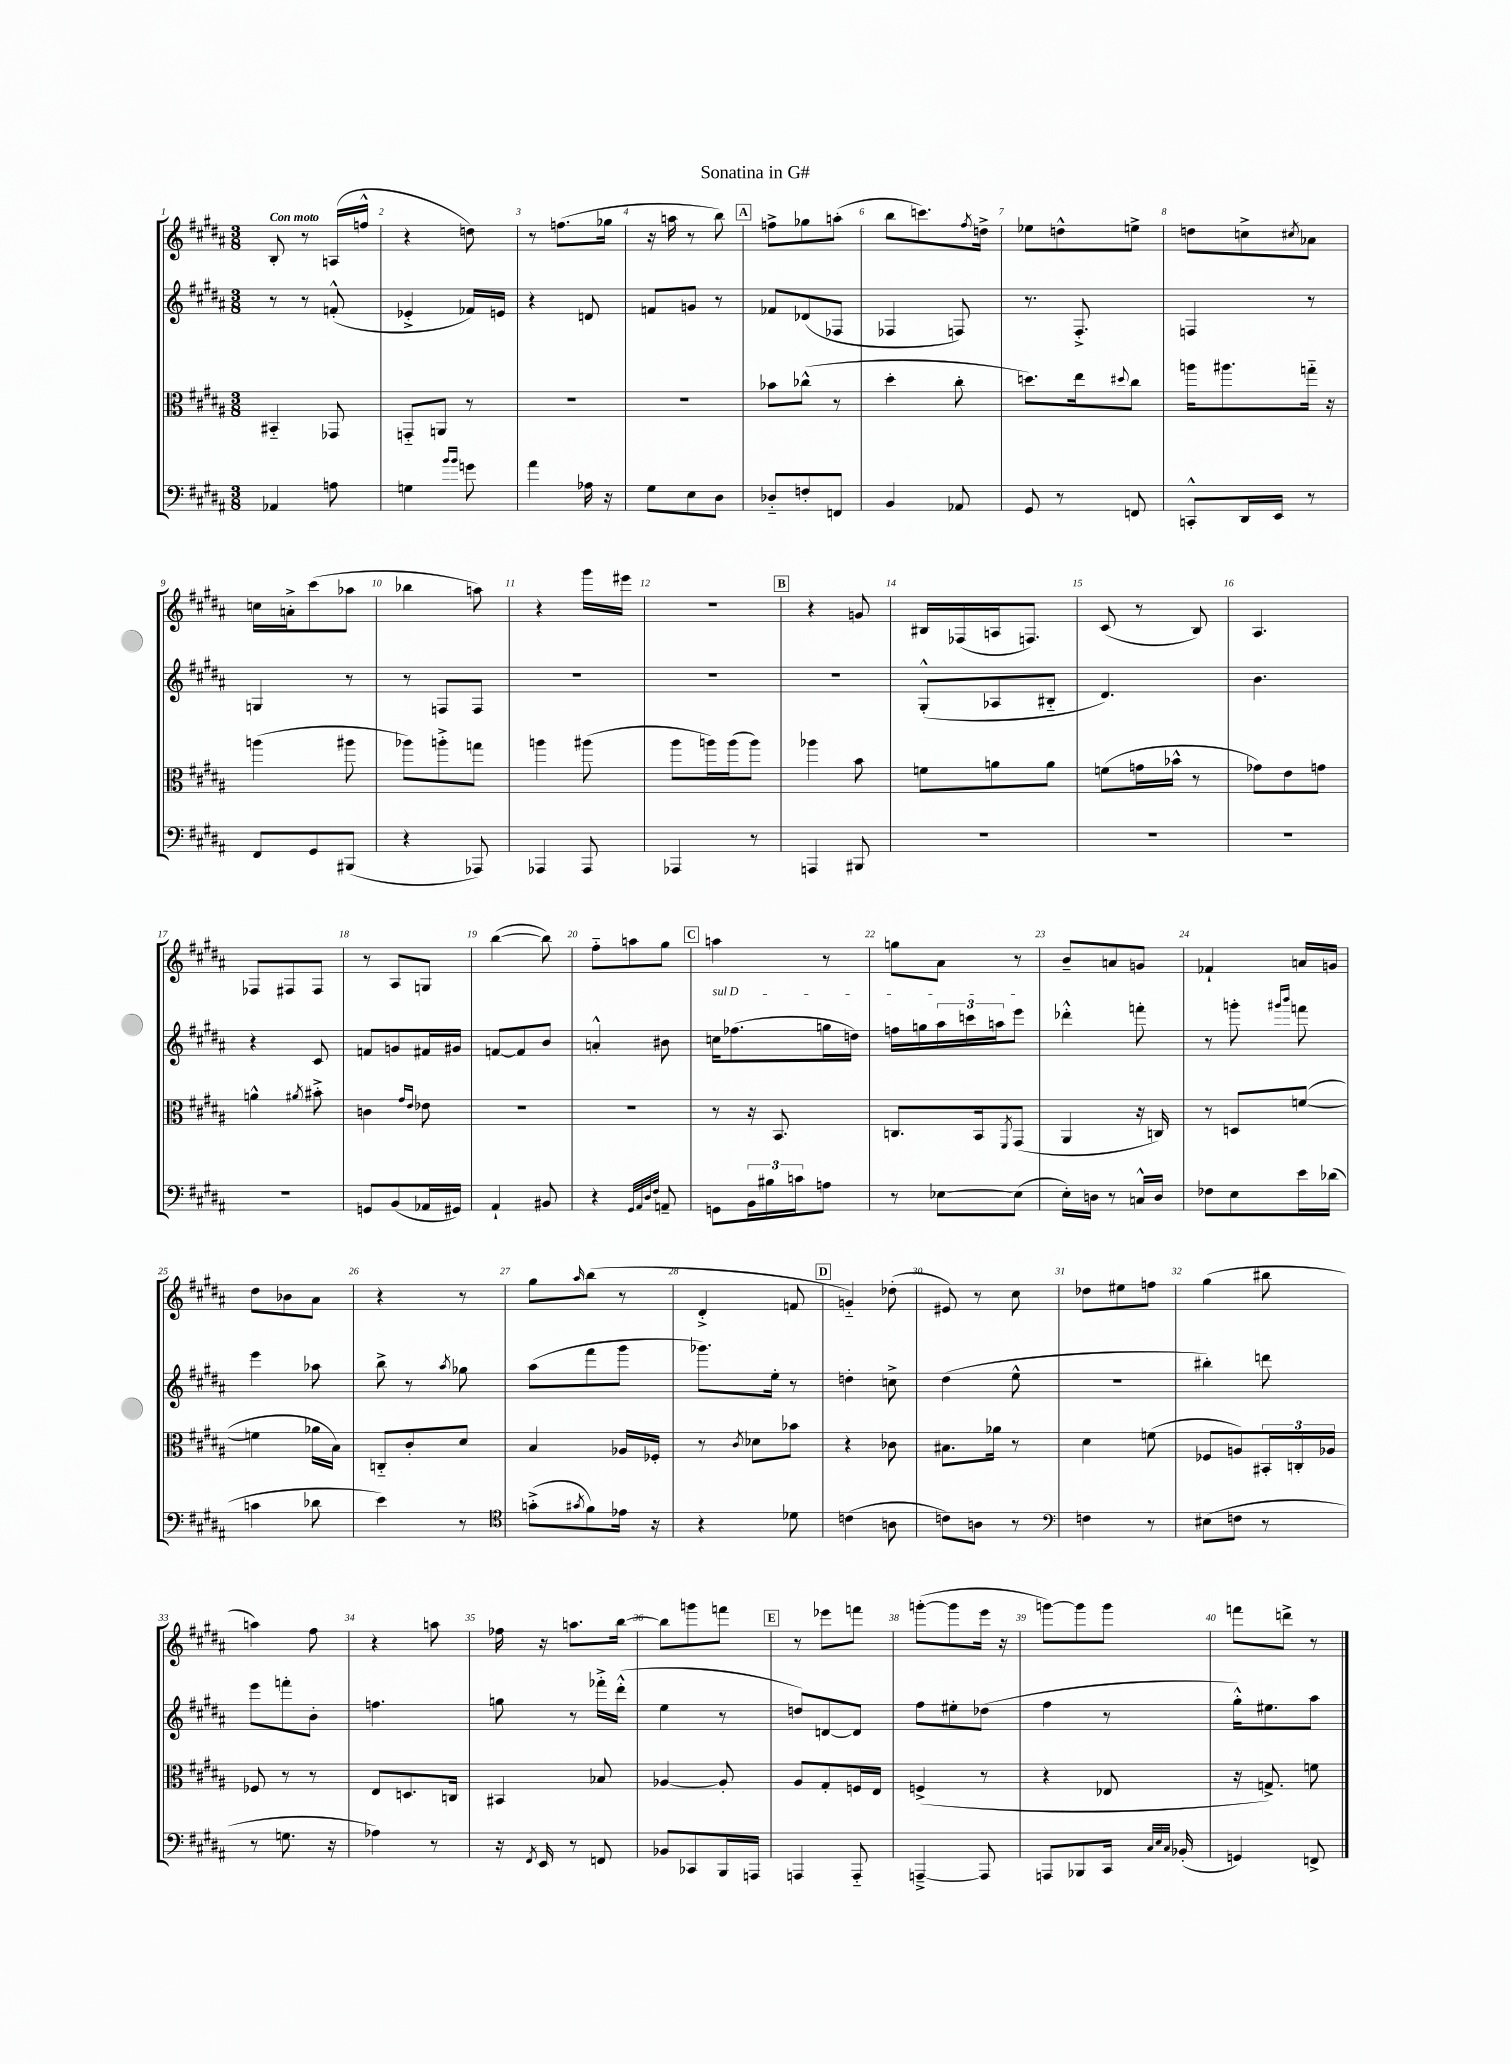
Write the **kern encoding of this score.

**kern	**kern	**kern	**kern
*part4	*part3	*part2	*part1
*staff4	*staff3	*staff2	*staff1
*clefF4	*clefC3	*clefG2	*clefG2
*k[f#c#g#d#a#]	*k[f#c#g#d#a#]	*k[f#c#g#d#a#]	*k[f#c#g#d#a#]
*M3/8	*M3/8	*M3/8	*M3/8
=1	=1	=1	=1
!	!	!	!LO:TX:a:B:t=Con moto
4AA-X/	4BB#X/	8r	8B'/
.	.	8r	8r
8An\	8GG-X/	(8fn'^^/	(16An/LL
.	.	.	16ffn^^/JJ
=2	=2	=2	=2
4Gn\	8GGn/L	4e-X'^/	4r
.	8AAn/J	.	.
16qqb/LL	.	.	.
16qqb/JJ	.	.	.
8gn\	8r	16f-X/LL)	8ddn\)
.	.	16en/JJ	.
=3	=3	=3	=3
4a#\	4.r	4r	8r
.	.	.	(8.ffn\L
16A-X\	.	8dn/	.
16r	.	.	16gg-X\Jk
=4	=4	=4	=4
8G#\L	4.r	8fn/L	16r
.	.	.	16aan\
8E\	.	8gn/J	8r
8D#\J	.	8r	8bb\)
!!LO:REH:place=s1:t=A
=5	=5	=5	=5
8D-X/L	8b-X\L	8f-X/L	8ffn^\L
8Fn'/	(8cc-X^^\J	(8d-X/	8gg-X\
8FFn/J	8r	8F-X/J	(8aan'\J
=6	=6	=6	=6
4BB/	4dd#'\	4F-X/	8bb\L
.	.	.	8.cccn\)
8AA-X/	8cc#'\	8Fn/)	.
.	.	.	8qff#/
.	.	.	16ddn^\Jk
=7	=7	=7	=7
8GG#/	8.ddn\L)	8.r	8ee-X\L
8r	.	.	8ddn^^\
.	16ee\k	8.F#'^/	.
.	8qqdd#X/	.	.
8FFn/	8cc#\J	.	8een^\J
=8	=8	=8	=8
8CCn'^^/L	16aan\KL	4Fn/	8ddn\L
.	8.aa#X\	.	.
16DD#/L	.	.	8ccn^\
16EE/JJ	.	.	.
.	.	.	8qcc#X/
8r	16ggn\Jk	8r	8a-X\J
.	16r	.	.
!!LO:LB:g=z
=9	=9	=9	=9
8FF#/L	(4aan\	4Gn/	16ccn\LL
.	.	.	16an'^\J
8GG#/	.	.	(8ccc#\
(8BBB#X/J	8aa#X\	8r	8aa-X\J
=10	=10	=10	=10
4r	8aa-X\L)	8r	4bb-X\
.	8aan'^\	8Fn/L	.
8AAA-X/)	8ggn\J	8F/J	8aan\)
=11	=11	=11	=11
4AAA-X/	4aan\	4.r	4r
8AAA-/	(8aa#X\	.	16ggg#\LL
.	.	.	16eee#X\JJ
=12	=12	=12	=12
4AAA-X/	8aa#\L	4.r	4.r
.	16aan\L)	.	.
.	(16aa\J	.	.
8r	8aa\J)	.	.
!!LO:REH:place=s1:t=B
=13	=13	=13	=13
4AAAn/	4aa-X\	4.r	4r
8BBB#X/	8b\	.	8gn/
=14	=14	=14	=14
4.r	8fn\L	(8G#'^^/L	16B#X/LL
.	.	.	(16F-X/
.	8an\	8A-X/	16An/J
.	.	.	8.Fn/J)
.	8a\J	8B#X/J	.
=15	=15	=15	=15
4.r	(8fn\L	4.d#/)	(8c#/
.	16gn\L	.	8r
.	16b-X^^\JJ	.	.
.	8r	.	8B/)
=16	=16	=16	=16
4.r	8g-X\L)	4.b\	4.A#/
.	8e\	.	.
.	8gn\J	.	.
!!LO:LB:g=z
=17	=17	=17	=17
4.r	4an^^\	4r	8F-X/L
.	.	.	8F#X/
.	8qa#X/	.	.
.	8b#X'^\	8c#/	8F#/J
=18	=18	=18	=18
8GGn/L	4cn\	8fn/L	8r
(8BB/	.	8gn/	8A#/L
.	16qqg#/LL	.	.
.	16qqe/JJ	.	.
16AA-X/L	8e-X\	16f#X/L	8Gn/J
16GG#X/JJ)	.	16g#X/JJ	.
=19	=19	=19	=19
4AA#`/	4.r	[8fn/L	([4bb\
.	.	8f/]	.
8BB#X/	.	8b/J	8bb\])
=20	=20	=20	=20
4r	4.r	4an'^^/	8ff#\L
.	.	.	8aan\
32qqGG#/LLL	.	.	.
32qqAA#/	.	.	.
32qqD#/	.	.	.
32qqF#/JJJ	.	.	.
8AAn~/	.	8b#X\	8gg#\J
!!LO:REH:place=s1:t=C
=21	=21	=21	=21
!	!	!LO:TX:a:i:t=sul D	!
8GGn\L	8r	16ccn\KL	4aan\
.	.	(8.ff-X\	.
24BB\L	16r	.	.
24B#X\	.	.	.
.	8.BB/	.	.
24cn\J	.	.	.
8An\J	.	16ggn\L	8r
.	.	16ddn\JJ)	.
=22	=22	=22	=22
8r	8.Cn/L	16ffn\LL	8ggn\L
.	.	16ggn\	.
[8E-X\L	.	24aa#\	8a#\J
.	.	24cccn\	.
.	16BB/k	.	.
.	.	24aan\J	.
.	8qFF#/	.	.
(8E-\J]	(8GG#/J	8eee\J	8r
=23	=23	=23	=23
16E'\LL)	4AA#/	4ddd-X'^^\	8b~/L
16Dn\JJ	.	.	.
8r	.	.	8an/
16Cn^^/LL	16r	8fffn'\	8gn/J
16D/JJ	16Cn/)	.	.
=24	=24	=24	=24
8F-X\L	8r	8r	4f-X`/
8E\	8Dn/L	8gggn'\	.
.	.	16qqggg#X/LL	.
.	.	16qqbbb/JJ	.
16e\L	([8fn/J	8fffn\	16an/LL
(16d-X\JJ	.	.	16gn/JJ
!!LO:LB:g=z
=25	=25	=25	=25
4cn\	4fn\]	4eee\	8dd#\L
.	.	.	8b-X\
8d-X\	16a-X\LL	8aa-X\	8a#\J
.	16B\JJ)	.	.
=26	=26	=26	=26
4e\)	8Cn/L	8bb^\	4r
.	8c#'/	8r	.
.	.	8qaa#/	.
8r	8d#/J	8gg-X\	8r
=27	=27	=27	=27
*clefC4	*	*	*
(8gn'^\L	4B/	(8aa#\L	8gg#\L
8qg#X/	.	.	16qqaa#/
8f#\)	.	8fff#\	(8bb\J
16e-X\Jk	16A-X/LL	8ggg#\J	8r
16r	16F-X'/JJ	.	.
=28	=28	=28	=28
4r	8r	8.ggg-X\L)	4d#'^/
.	8qc#/	.	.
.	8d-X\L	.	.
.	.	16ee'\Jk	.
8d-X\	8b-X\J	8r	8fn/
!!LO:REH:place=s1:t=D
=29	=29	=29	=29
(4cn\	4r	4ddn'\	4gn/)
8An\	8c-X\	8ccn^\	(8dd-X'\
=30	=30	=30	=30
8cn\L)	8.B#X\L	(4dd#\	8e#X/)
8An\J	.	.	8r
.	16a-X\Jk	.	.
8r	8r	8ee^^\	8cc#\
=31	=31	=31	=31
*clefF4	*	*	*
4Fn\	4d#\	4.r	8dd-X\L
.	.	.	8ee#X\
8r	(8fn\	.	8ffn\J
=32	=32	=32	=32
(8E#X\L	8F-X/L	4bb#X'\)	(4gg#\
8Fn\J	8An/)	.	.
8r	24BB#X'/L	8dddn\	8bb#X\
.	24Cn'/	.	.
.	24A-X/JJ	.	.
!!LO:LB:g=z
=33	=33	=33	=33
8r	8F-X/	8eee\L	4aan\)
8.Gn\	8r	8fffn'\	.
.	8r	8b'\J	8ff#\
16r	.	.	.
=34	=34	=34	=34
4A-X\)	8E/L	4.ffn\	4r
.	8.Dn/	.	.
8r	.	.	8aan\
.	16Cn/Jk	.	.
=35	=35	=35	=35
16r	4BB#X/	8ggn\	16ff-X\
8qFF#/	.	.	.
16EE/	.	.	16r
8r	.	8r	8.aan\L
8FFn/	8B-X/	16fff-X'^\LL	.
.	.	(16ddd#'^^\JJ	[16bb\Jk
=36	=36	=36	=36
8BB-X/L	[4A-X/	4ee\	8bb\L]
8CC-X/	.	.	8gggn\
16BBB/L	8A-'/]	8r	8fffn\J
16AAAn/JJ	.	.	.
!!LO:REH:place=s1:t=E
=37	=37	=37	=37
4AAAn/	8A#/L	8ddn/L)	8r
.	8G#'/	[8dn/	8eee-X\L
8AAA/	16Fn/L	8d/J]	8fffn\J
.	16E/JJ	.	.
=38	=38	=38	=38
[4AAAn~^/	(4Fn^/	8ff#\L	([8gggn'\L
.	.	8ee#X'\	8ggg\]
8AAA/]	8r	(8dd-X\J	16eee\Jk
.	.	.	16r
=39	=39	=39	=39
8AAAn/L	4r	4ff#\	[8gggn\L)
8BBB-X/	.	.	8ggg\]
16CC#/Jk	8E-X/	8r	8ggg\J
32qqC#/LLL	.	.	.
32qqE/	.	.	.
32qqC#/JJJ	.	.	.
(16BB-X'/	.	.	.
=40	=40	=40	=40
4GGn/)	16r	16gg#'^^\KL)	8fffn\L
.	8.Gn^/)	8.ee#X\	.
.	.	.	8dddn^\J
8FFn^/	8fn\	8aa#\J	8r
==	==	==	==
*-	*-	*-	*-
